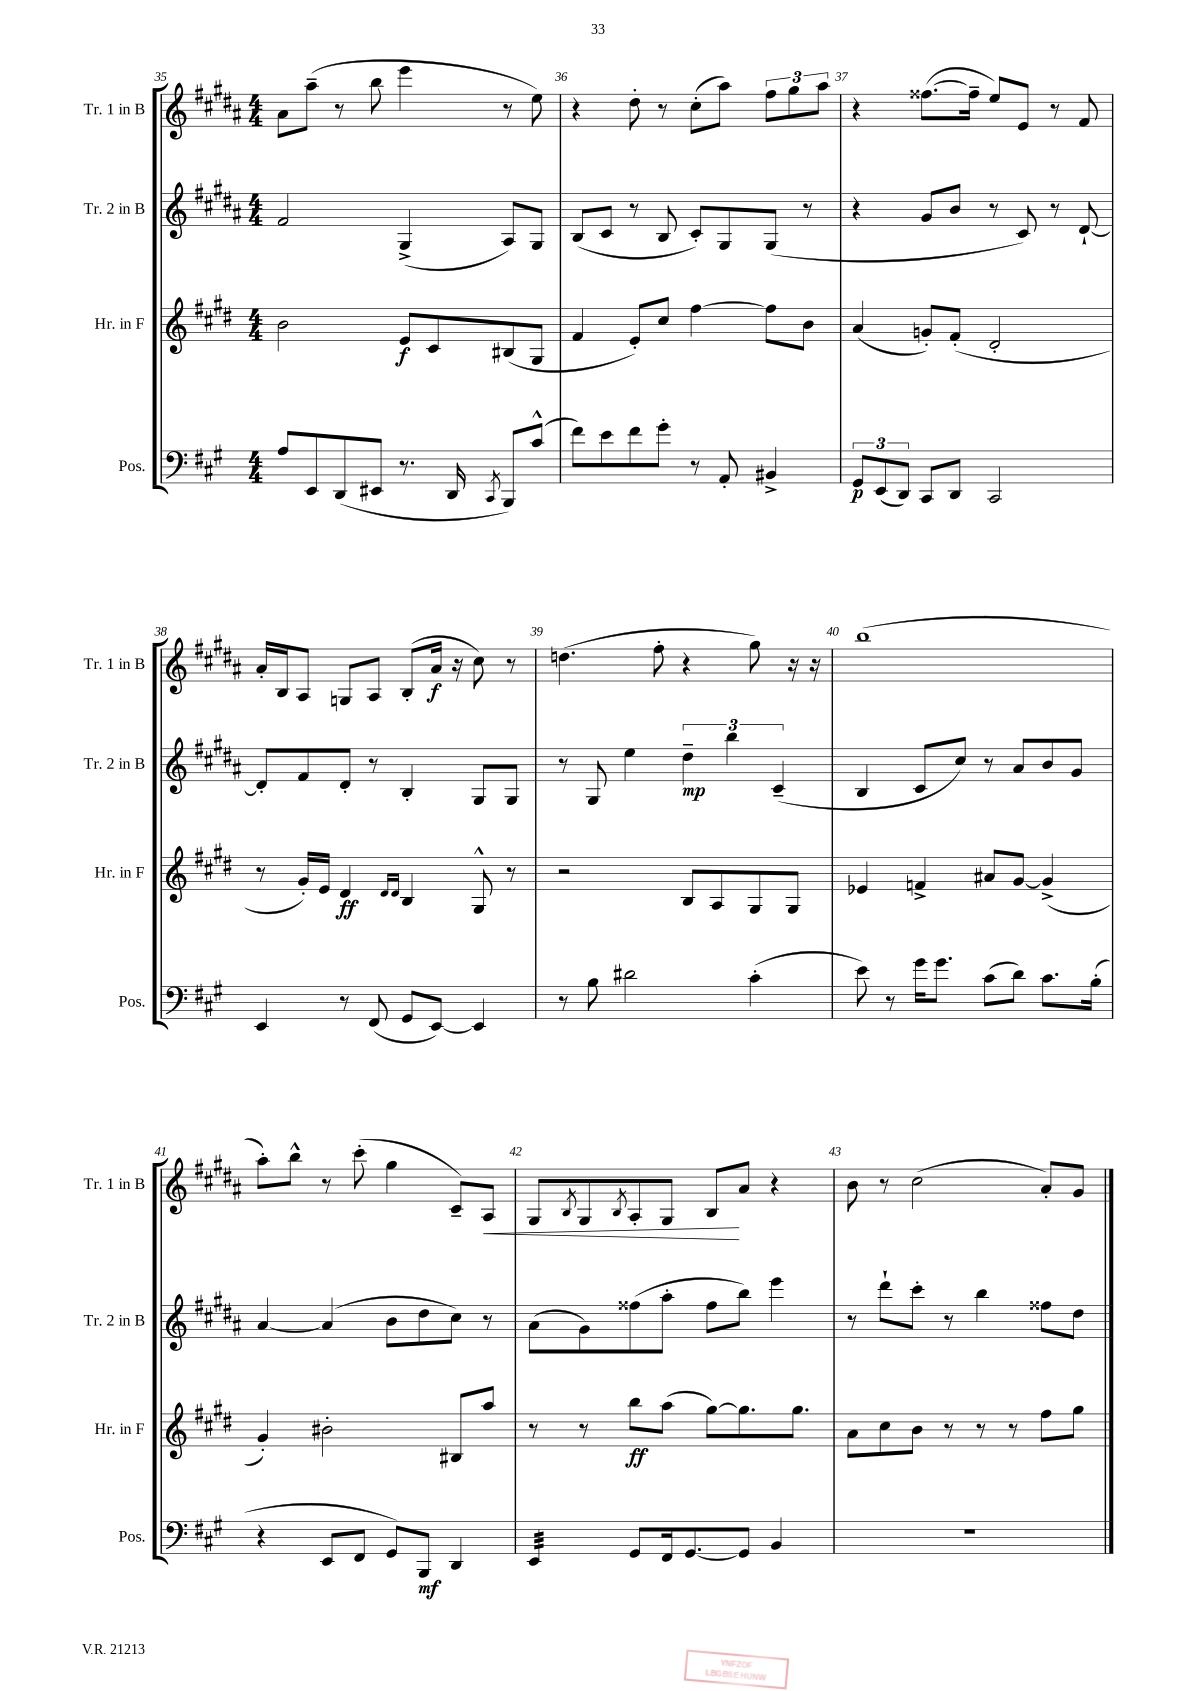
<<
\new StaffGroup <<
\new Staff = "s0" \with { instrumentName = "Tr. 1 in B" shortInstrumentName = "Tr. 1 in B" } {
    \clef treble \key b \major \numericTimeSignature \time 4/4
    ais'8 ais''8--( r8 b''8 e'''4 r8 e''8) |
    r4 dis''8-. r8 cis''8-.( ais''8) \tuplet 3/2 { fis''8 gis''8 ais''8 } |
    r4 fisis''8.~( fisis''16-- e''8) e'8 r8 fis'8 |
    ais'16-. b16 ais8 g8 ais8 b8-.( ais'16\f r16 cis''8) r8 |
    d''4.( fis''8-. r4 gis''8) r16 r16 |
    b''1( |
    ais''8-.) b''8-^ r8 cis'''8-.( gis''4 cis'8--) ais8\< |
    gis8 \acciaccatura { b8 } gis8 \acciaccatura { b8 } ais8-. gis8 b8\! ais'8 r4 |
    b'8 r8 cis''2( ais'8-.) gis'8 \bar "|." |
}
\new Staff = "s1" \with { instrumentName = "Tr. 2 in B" shortInstrumentName = "Tr. 2 in B" } {
    \clef treble \key b \major \numericTimeSignature \time 4/4
    fis'2 gis4->( ais8) gis8 |
    b8( cis'8 r8 b8 cis'8-.) gis8 gis8( r8 |
    r4 gis'8 b'8 r8 cis'8) r8 dis'8~-! |
    dis'8-. fis'8 dis'8-. r8 b4-. gis8 gis8 |
    r8 gis8 e''4 \tuplet 3/2 { dis''4--\mp b''4 cis'4--( } |
    b4 cis'8 cis''8) r8 ais'8 b'8 gis'8 |
    ais'4~ ais'4( b'8 dis''8 cis''8) r8 |
    ais'8( gis'8) fisis''8( ais''8-. fisis''8 b''8) e'''4 |
    r8 dis'''8-! cis'''8-. r8 b''4 fisis''8 dis''8 \bar "|." |
}
\new Staff = "s2" \with { instrumentName = "Hr. in F" shortInstrumentName = "Hr. in F" } {
    \clef treble \key e \major \numericTimeSignature \time 4/4
    b'2 e'8\f cis'8 bis8( gis8 |
    fis'4 e'8-.) cis''8 fis''4~ fis''8 b'8 |
    a'4( g'8-.) fis'8-.( dis'2-. |
    r8 gis'16-.) e'16 dis'4\ff \grace { dis'16 dis'16 } b4 gis8-^ r8 |
    r2 b8 a8 gis8 gis8 |
    ees'4 f'4-> ais'8 gis'8~ gis'4->( |
    gis'4-.) bis'2-. bis8 a''8 |
    r8 r8 b''8\ff a''8( gis''8~) gis''8. gis''8. |
    a'8 cis''8 b'8 r8 r8 r8 fis''8 gis''8 \bar "|." |
}
\new Staff = "s3" \with { instrumentName = "Pos." shortInstrumentName = "Pos." } {
    \clef bass \key a \major \numericTimeSignature \time 4/4
    a8 e,8 d,8( eis,8 r8. d,16 \acciaccatura { cis,8 } b,,8) cis'8-^( |
    fis'8) e'8 fis'8 gis'8-. r8 a,8-. bis,4-> |
    \tuplet 3/2 { gis,8\p e,8( d,8) } cis,8 d,8 cis,2 |
    e,4 r8 fis,8( gis,8 e,8~) e,4 |
    r8 b8 dis'2 cis'4-.( |
    e'8) r8 gis'16 gis'8. cis'8( d'8) cis'8. b16-.( |
    r4 e,8 fis,8 gis,8) b,,8\mf d,4 |
    e,4:32 gis,8 fis,16 gis,8.~ gis,8 b,4 |
    R1 \bar "|." |
}
>>
>>
\layout { \context { \Score currentBarNumber = #35 \override BarNumber.break-visibility = ##(#f #t #t) barNumberVisibility = #all-bar-numbers-visible } }
